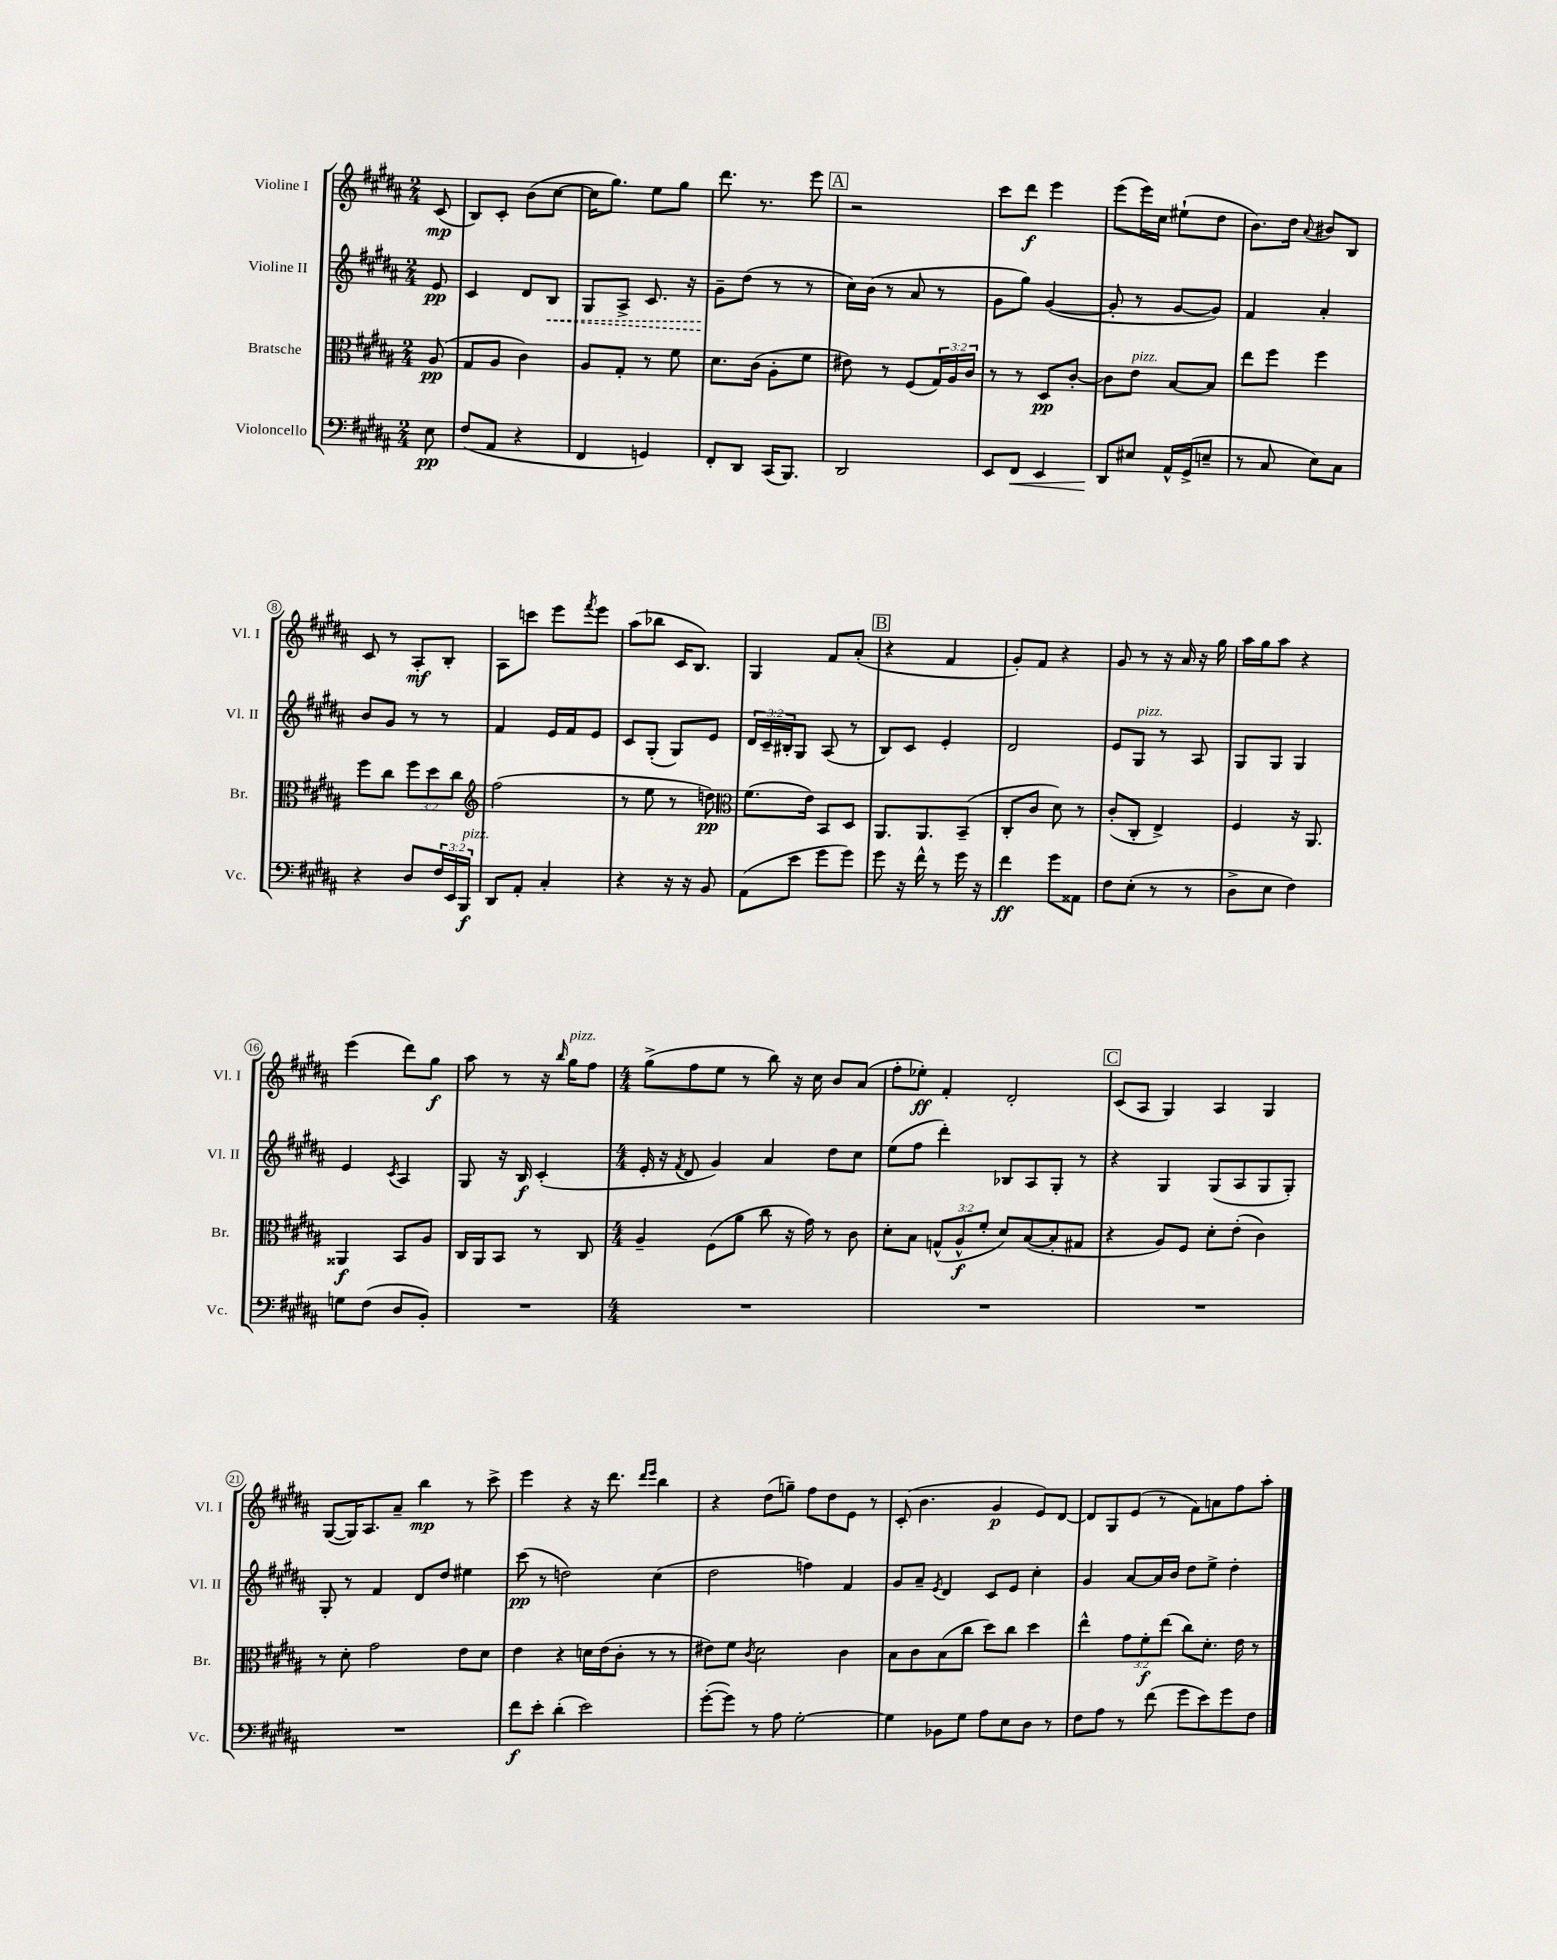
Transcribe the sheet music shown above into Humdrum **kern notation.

**kern	**dynam	**kern	**dynam	**kern	**dynam	**kern	**dynam
*part4	*part4	*part3	*part3	*part2	*part2	*part1	*part1
*staff4	*staff4	*staff3	*staff3	*staff2	*staff2	*staff1	*staff1
*I"Violoncello	*	*I"Bratsche	*	*I"Violine II	*	*I"Violine I	*
*I'Vc.	*	*I'Br.	*	*I'Vl. II	*	*I'Vl. I	*
*clefF4	*	*clefC3	*	*clefG2	*	*clefG2	*
*k[f#c#g#d#a#]	*	*k[f#c#g#d#a#]	*	*k[f#c#g#d#a#]	*	*k[f#c#g#d#a#]	*
*M2/4	*	*M2/4	*	*M2/4	*	*M2/4	*
=	=	=	=	=	=	=	=
8E\	pp	(8A#/	pp	8e/	pp	(8c#/	mp
=1	=1	=1	=1	=1	=1	=1	=1
(8F#/L	.	8G#/L	.	4c#/	.	8B/L)	.
8AA#/J	.	8A#/J	.	.	.	8c#'/J	.
4r	.	4c#\)	.	8d#/L	.	(8b\L	.
!	!	!	!	!	!LO:HP:b	!	!
.	.	.	.	8B/J	<	[8cc#\J	.
=2	=2	=2	=2	=2	=2	=2	=2
4FF#/	.	8A#/L	.	8G#/L	.	16cc#\KL]	.
.	.	.	.	.	.	8.gg#\J)	.
.	.	8G#'/J	.	8A#^/J	.	.	.
4GGn/)	.	8r	.	8.c#/	.	8ee\L	.
.	.	8f#\	.	.	.	8gg#\J	.
.	.	.	.	16r	.	.	.
=3	=3	=3	=3	=3	=3	=3	=3
8FF#'/L	.	8.d#\L	.	8g#~\L	.	8.ddd#\	.
8DD#/J	.	.	.	(8dd#\J	[	.	.
.	.	(16c#\Jk	.	.	.	8.r	.
(16CC#/KL	.	8A#'\L	.	8r	.	.	.
8.BBB/J)	.	.	.	.	.	.	.
.	.	8f#\J	.	8r	.	8eee\	.
!!LO:REH:place=s1:t=A
=4	=4	=4	=4	=4	=4	=4	=4
2DD#/	.	8e#X\)	.	16cc#\LL)	.	2r	.
.	.	.	.	(16b\JJ	.	.	.
.	.	8r	.	8r	.	.	.
.	.	(8F#/L	.	8a#/	.	.	.
.	.	24G#/L)	.	8r	.	.	.
.	.	24A#/	.	.	.	.	.
.	.	24c#/JJ	.	.	.	.	.
=5	=5	=5	=5	=5	=5	=5	=5
8EE/L	.	8r	.	8g#\L	.	8ccc#\L	.
!	!LO:HP:b	!	!	!	!	!	!
8FF#/J	<	8r	.	8gg#\J)	.	8ddd#\J	f
4EE/	.	8D#/L	pp	([4g#/	.	4eee\	.
.	.	[8c#'/J	.	.	.	.	.
=6	=6	=6	=6	=6	=6	=6	=6
8DD#/L	.	8c#\L]	.	8g#'/]	.	(8eee\L	.
!	!	!LO:TX:a:i:t=pizz.	!	!	!	!	!
8E#X/J	[	8e\J	.	8r	.	16eee\L)	.
.	.	.	.	.	.	16cc#\JJ	.
16AA#^^/LL	.	[8B/L	.	[8g#/L	.	(8ee#X`\L	.
(16GG#^/J	.	.	.	.	.	.	.
8En~/J	.	8B/J]	.	8g#/J])	.	8dd#\J	.
=7	=7	=7	=7	=7	=7	=7	=7
8r	.	8ee\L	.	4f#/	.	8.b\L)	.
8C#/	.	8ff#\J	.	.	.	.	.
.	.	.	.	.	.	16dd#\Jk	.
.	.	.	.	.	.	8qqa#/	.
8E\L)	.	4ff#\	.	4a#'/	.	8b#X/L	.
8C#\J	.	.	.	.	.	8B/J	.
!!LO:LB:g=z
=8	=8	=8	=8	=8	=8	=8	=8
4r	.	8ff#\L	.	8b/L	.	8c#/	.
.	.	8cc#\J	.	8g#/J	.	8r	.
8D#/L	.	12ff#\L	.	8r	.	8A#'/L	mf
.	.	12dd#\	.	.	.	.	.
24F#/L	.	.	.	8r	.	8B'/J	.
24EE/	.	12cc#\J	.	.	.	.	.
!LO:TX:a:i:t=pizz.	!	!	!	!	!	!	!
24BBB/JJ	f	.	.	.	.	.	.
=9	=9	=9	=9	=9	=9	=9	=9
*	*	*clefG2	*	*	*	*	*
8DD#/L	.	(2ff#\	.	4f#/	.	8A#\L	.
8AA#'/J	.	.	.	.	.	8cccn\J	.
4C#'/	.	.	.	16e/LL	.	8eee\L	.
.	.	.	.	16f#/J	.	.	.
.	.	.	.	.	.	8qfff#/	.
.	.	.	.	8e/J	.	8eee\J	.
=10	=10	=10	=10	=10	=10	=10	=10
4r	.	8r	.	8c#/L	.	(8aa#\L	.
.	.	8ee\	.	(8G#'/J	.	8bb-X\J	.
16r	.	8r	.	8G#/L)	.	16c#/KL	.
16r	.	.	.	.	.	8.B/J)	.
8BB/	.	8ddn\)	pp	8e/J	.	.	.
=11	=11	=11	=11	=11	=11	=11	=11
*	*	*clefC3	*	*	*	*	*
(8AA#\L	.	(8.f#\L	.	24d#/LL	.	4G#/	.
.	.	.	.	24c#~/	.	.	.
.	.	.	.	24B#X'/J	.	.	.
8e\J	.	.	.	8G#/J	.	.	.
.	.	16e\Jk)	.	.	.	.	.
8g#\L	.	8BB/L	.	(8A#/	.	8f#/L	.
8g#\J)	.	8D#/J	.	8r	.	(8a#'/J	.
!!LO:REH:place=s1:t=B
=12	=12	=12	=12	=12	=12	=12	=12
8g#\	.	8.AA#/L	.	8B/L)	.	4r	.
16r	.	.	.	8c#/J	.	.	.
16f#^^\	.	8.AA#/	.	.	.	.	.
8r	.	.	.	4e'/	.	4f#/	.
16g#\	.	(8BB~/J	.	.	.	.	.
16r	.	.	.	.	.	.	.
=13	=13	=13	=13	=13	=13	=13	=13
4f#\	ff	8C#'/L	.	2d#/	.	8g#'/L)	.
.	.	8c#/J	.	.	.	8f#/J	.
8g#\L	.	8d#\)	.	.	.	4r	.
8AA##X\J	.	8r	.	.	.	.	.
=14	=14	=14	=14	=14	=14	=14	=14
8F#\L	.	(8c#'/L	.	8e/L	.	8g#/	.
!	!	!	!	!LO:TX:a:i:t=pizz.	!	!	!
(8E'\J	.	8C#'/J	.	8G#/J	.	8r	.
8r	.	4E^/)	.	8r	.	16r	.
.	.	.	.	.	.	16a#/	.
8r	.	.	.	8A#/	.	16r	.
.	.	.	.	.	.	16gg#\	.
=15	=15	=15	=15	=15	=15	=15	=15
8D#^\L	.	4F#/	.	8G#/L	.	16aa#\LL	.
.	.	.	.	.	.	16gg#\J	.
8E\J	.	.	.	8G#/J	.	8aa#\J	.
4F#\)	.	16r	.	4G#/	.	4r	.
.	.	8.AA#/	.	.	.	.	.
!!LO:LB:g=z
=16	=16	=16	=16	=16	=16	=16	=16
8Gn\L	.	4AA##X/	f	4e/	.	(4eee\	.
(8F#\J	.	.	.	.	.	.	.
.	.	.	.	8qc#/	.	.	.
8D#/L	.	8BB/L	.	4A#/	.	8ddd#\L)	.
8BB'/J)	.	8A#/J	.	.	.	8gg#\J	f
=17	=17	=17	=17	=17	=17	=17	=17
2r	.	16C#/LL	.	8G#/	.	8aa#\	.
.	.	16AA#/J	.	.	.	.	.
.	.	8BB/J	.	16r	.	8r	.
.	.	.	.	16B/	f	.	.
.	.	8r	.	(4c#'/	.	16r	.
.	.	.	.	.	.	16qqbb/	.
!	!	!	!	!	!	!LO:TX:a:i:t=pizz.	!
.	.	.	.	.	.	16gg#\KL	.
.	.	8C#/	.	.	.	8ff#\J	.
=18	=18	=18	=18	=18	=18	=18	=18
*M4/4	*	*M4/4	*	*M4/4	*	*M4/4	*
1r	.	4A#~/	.	16e'/	.	(8gg#^\L	.
.	.	.	.	16r	.	.	.
.	.	.	.	8qf#/	.	.	.
.	.	.	.	8d#/	.	8ff#\	.
.	.	(8F#\L	.	4g#/)	.	8ee\J	.
.	.	8a#\J	.	.	.	8r	.
.	.	8cc#\	.	4a#/	.	8bb\)	.
.	.	16r	.	.	.	16r	.
.	.	16g#\)	.	.	.	16cc#\	.
.	.	8r	.	8dd#\L	.	8b/L	.
.	.	8c#\	.	8cc#\J	.	(8a#/J	.
=19	=19	=19	=19	=19	=19	=19	=19
1r	.	8d#'\L	.	(8ee\L	.	8ff#'\L	.
.	.	8B\J	.	8ff#\J	.	8ee-X'\J)	ff
.	.	(12Gn^^/L	.	4ddd#'\)	.	4f#'/	.
.	.	12A#^^/	f	.	.	.	.
.	.	12f#'/J	.	.	.	.	.
.	.	8d#/L)	.	8B-X/L	.	2d#'/	.
.	.	([8B/	.	8A#/	.	.	.
.	.	8B'/]	.	8G#'/J	.	.	.
.	.	8G#X/J	.	8r	.	.	.
!!LO:REH:place=s1:t=C
=20	=20	=20	=20	=20	=20	=20	=20
1r	.	4r	.	4r	.	(8c#/L	.
.	.	.	.	.	.	8A#/J	.
.	.	8A#/L)	.	4G#/	.	4G#/)	.
.	.	8F#/J	.	.	.	.	.
.	.	8d#'\L	.	(8G#/L	.	4A#/	.
.	.	(8e'\J	.	8A#/	.	.	.
.	.	4c#\)	.	8G#/	.	4G#/	.
.	.	.	.	8G#'/J)	.	.	.
!!LO:LB:g=z
=21	=21	=21	=21	=21	=21	=21	=21
1r	.	8r	.	8G#'/	.	([8G#/L	.
.	.	8d#'\	.	8r	.	16G#/K])	.
.	.	.	.	.	.	8.A#/	.
.	.	2g#\	.	4f#/	.	.	.
.	.	.	.	.	.	8a#~/J	.
.	.	.	.	8d#/L	.	4bb\	mp
.	.	.	.	8dd#/J	.	.	.
.	.	8e\L	.	4ee#X\	.	8r	.
.	.	8d#\J	.	.	.	8ccc#^\	.
=22	=22	=22	=22	=22	=22	=22	=22
8f#\L	f	4e\	.	(8ccc#\	pp	4eee\	.
8e'\J	.	.	.	8r	.	.	.
(4d#'\	.	4r	.	2ddn\)	.	4r	.
2e\)	.	16dn\LL	.	.	.	16r	.
.	.	(16e\J	.	.	.	8.ddd#\	.
.	.	8c#'\J	.	.	.	.	.
.	.	.	.	.	.	16qqddd#/LL	.
.	.	.	.	.	.	16qqeee/JJ	.
.	.	8r	.	(4cc#\	.	4bb\	.
.	.	8r	.	.	.	.	.
=23	=23	=23	=23	=23	=23	=23	=23
([8g#'\L	.	8e#X\L)	.	2dd#\	.	4r	.
8g#\J])	.	8f#\J	.	.	.	.	.
.	.	8qc#/	.	.	.	.	.
8r	.	2d#\	.	.	.	(8dd#\L	.
8A#\	.	.	.	.	.	8ggn~\J)	.
[2G#'\	.	.	.	4ffn\)	.	8ff#\L	.
.	.	.	.	.	.	8dd#\	.
.	.	4c#\	.	4f#/	.	8e\J	.
.	.	.	.	.	.	8r	.
=24	=24	=24	=24	=24	=24	=24	=24
4G#\]	.	8B\L	.	8g#/L	.	(8c#'/	.
.	.	8c#\	.	8a#~/J	.	4.b\	.
.	.	.	.	8qe/	.	.	.
8BB-X\L	.	(8B\	.	4d#/	.	.	.
8G#\J	.	8cc#\J	.	.	.	.	.
8A#\L	.	8dd#\L)	.	8c#/L	.	4g#/	p
8E\	.	8cc#\J	.	8e/J	.	.	.
8D#\J	.	4dd#\	.	4cc#'\	.	8e/L)	.
8r	.	.	.	.	.	[8d#/J	.
=25	=25	=25	=25	=25	=25	=25	=25
8F#\L	.	4ee^^\	.	4g#/	.	8d#/L]	.
8A#\J	.	.	.	.	.	8G#/	.
8r	.	12g#\L	.	[8a#/L	.	(8e/J	.
.	.	12f#'\	f	.	.	.	.
(8f#\	.	.	.	16a#/L]	.	8r	.
.	.	(12ee\J	.	.	.	.	.
.	.	.	.	16b/JJ	.	.	.
8g#\L	.	8cc#\L)	.	8dd#\L	.	8f#\L)	.
8e\)	.	8.d#'\J	.	8ee^\J	.	8an\	.
8g#\	.	.	.	4dd#'\	.	8ff#\	.
.	.	16e\	.	.	.	.	.
8F#\J	.	8r	.	.	.	8aa#'\J	.
==	==	==	==	==	==	==	==
*-	*-	*-	*-	*-	*-	*-	*-
